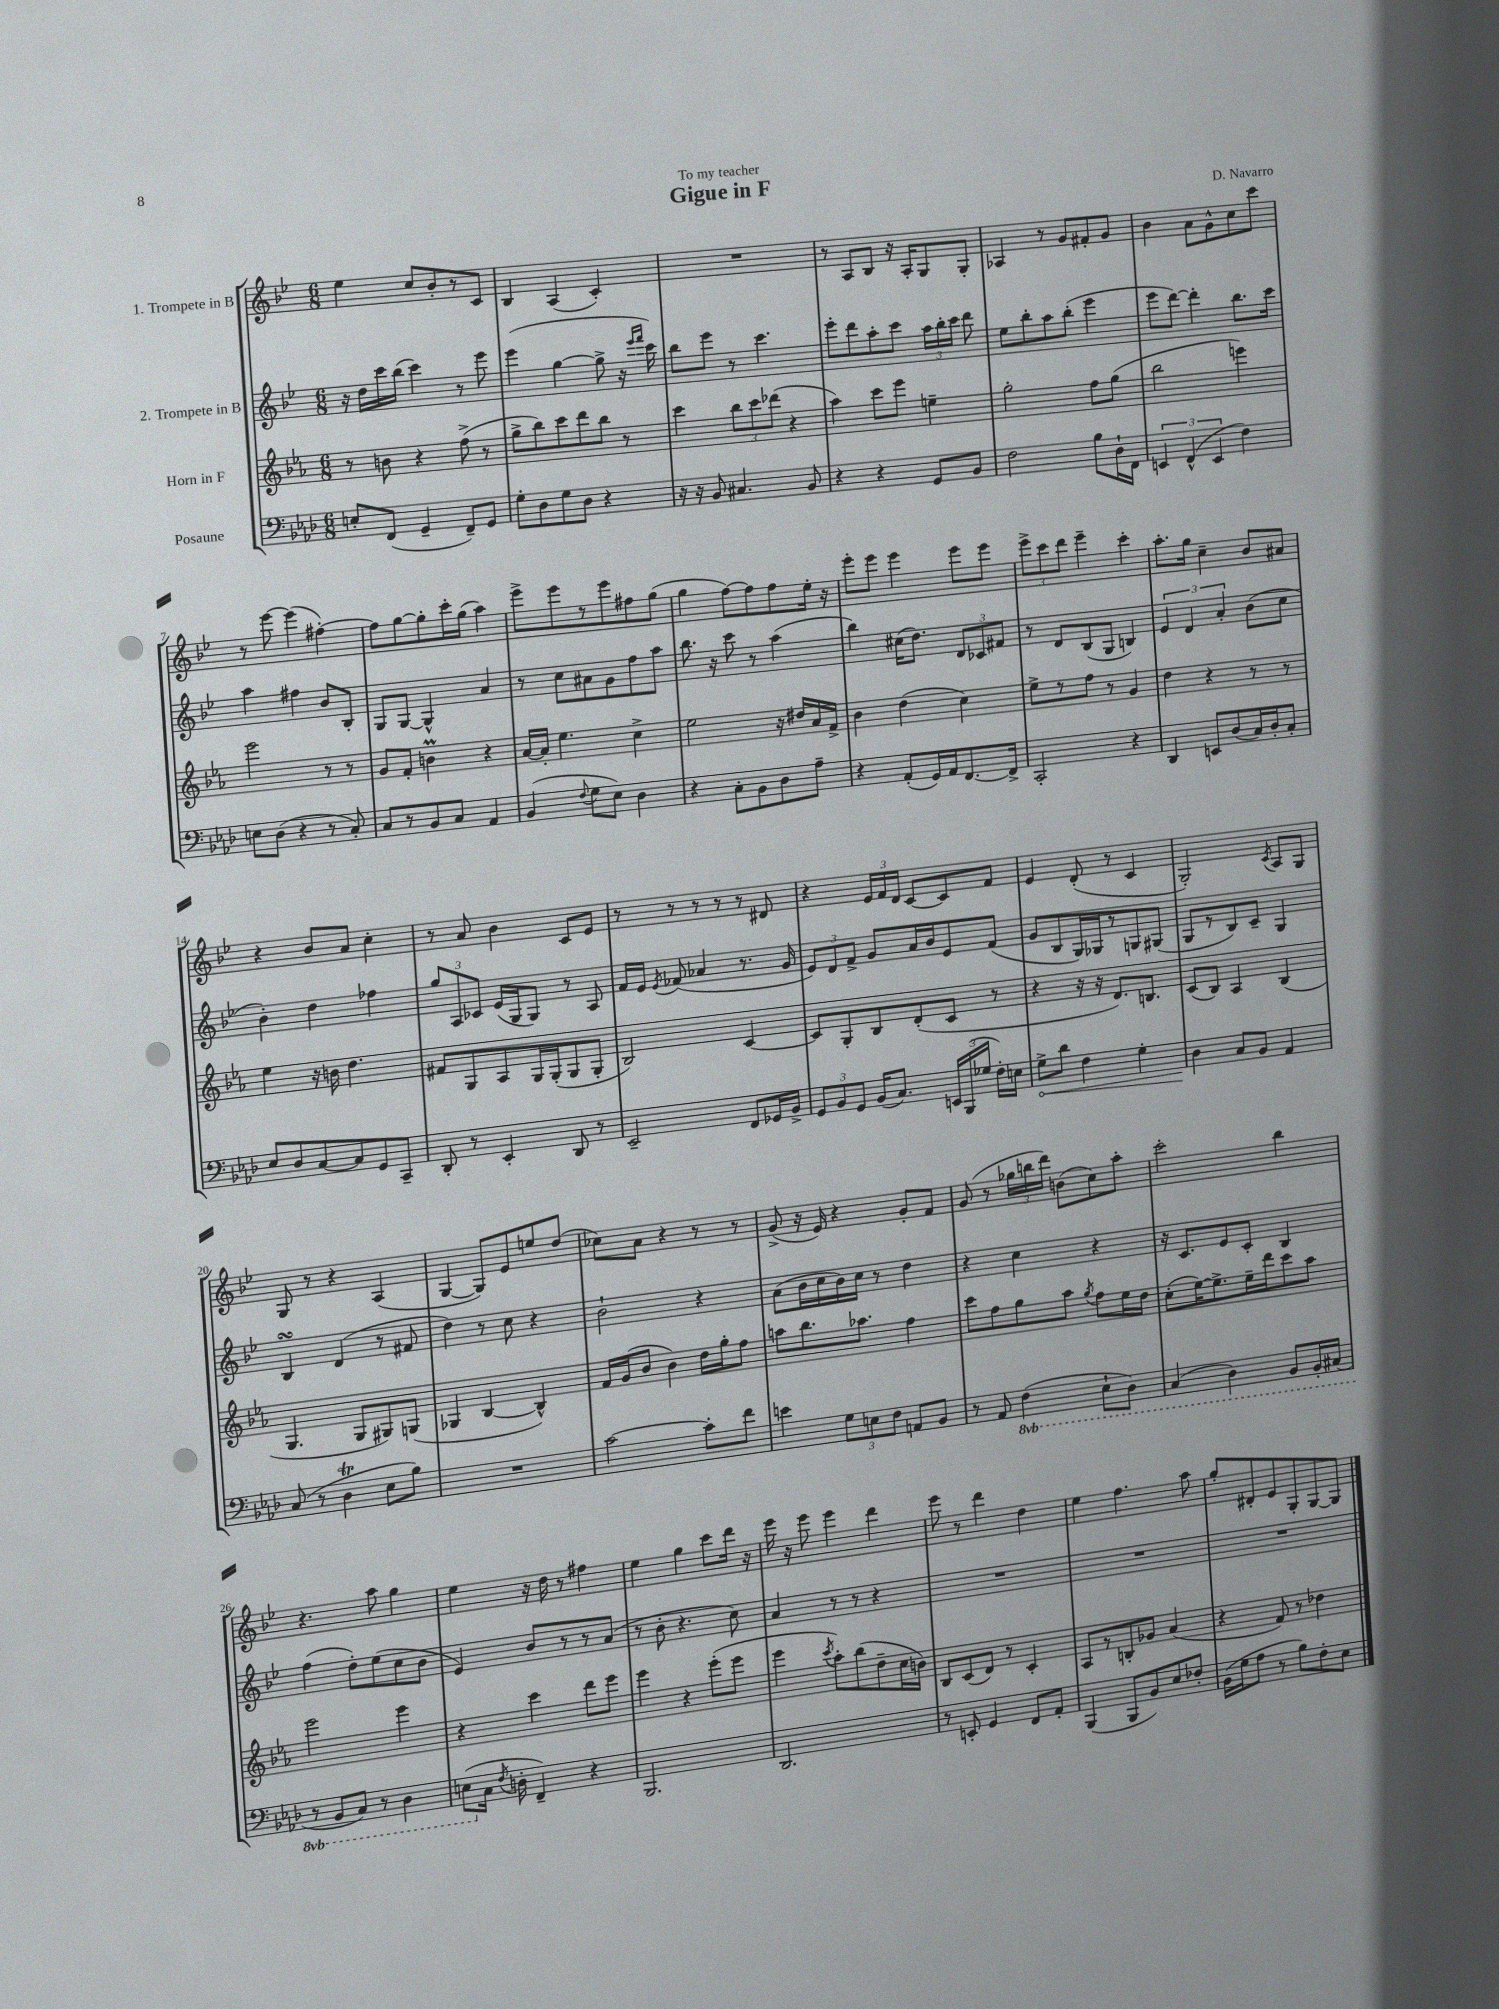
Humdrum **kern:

**kern	**kern	**kern	**kern
*staff4	*staff3	*staff2	*staff1
*clefF4	*clefG2	*clefG2	*clefG2
*k[b-e-a-d-]	*k[b-e-a-]	*k[b-e-]	*k[b-e-]
*M6/8	*M6/8	*M6/8	*M6/8
8E'/L	8r	16r	4ee-\
.	.	16dd\LL	.
(8FF/J	8b\	16ccc\	.
.	.	(16bb-\JJ	.
4GG~/	4r	4ccc\)	8cc/L
.	.	.	8b-'/
8FF~/L)	(8ff^\	8r	8r
8GG/J	8r	8eee-\	8c/J
=	=	=	=
8G'\L	8gg^\L	(4eee-\	4B-/
8D-\	8bb-\)	.	.
8G\	8ccc\	[4gg\	(4A/
8D-\J	8ddd\	.	.
4r	8bb-\J	8gg^\]	4c'/)
.	8r	16r	.
.	.	16qqeee-/LL	.
.	.	16qqfff/JJ	.
.	.	16ccc\)	.
=	=	=	=
16r	4ccc\	8bb-\L	2.r
16r	.	.	.
8BB-/	.	8eee-\J	.
4.C#/	12bb-\L	8r	.
.	12ccc\	.	.
.	.	4.ccc\	.
.	(12ddd-\J	.	.
.	4r	.	.
8BB-/	.	.	.
=	=	=	=
4r	4aa-\)	8eee-'\L	8r
.	.	8ddd\	8A/L
4r	8ccc\L	8aa'\	8B-/J
.	8eee-\J	8ccc\J	16r
.	.	.	16A'/LK
8GG/L	4ee~\	24aa\LL	8G/
.	.	24bb-'\	.
.	.	24ccc\JJ	.
8BB-/J	.	8ddd\	8G'/J
=	=	=	=
2F\	2gg'\	8ee-\L	4A-/
.	.	8bb-'\	.
.	.	8aa\	8r
.	.	(8bb-'\J	8g/L
8B-\L	8ff\L	4eee-\	8f#'/
16D-`\L	(8gg\J	.	8g/J
16FF\JJ	.	.	.
=	=	=	=
6EE/	2bb-\	8eee-\L	4b-\
.	.	[8ddd\J)	.
(6FF^^/	.	.	.
.	.	4ddd'\]	8a\L
6EE/	.	.	.
.	.	.	8g^^\
4F\)	4eee\)	8.bb-\L	8cc\
.	.	.	8ccc\J
.	.	16ccc\Jk	.
=	=	=	=
8E\L	2eee-\	4aa\	8r
(8D-\J	.	.	[8eee-\
4r	.	4ff#\	(4eee-\]
8r	8r	8b-/L	[4ff#'\)
8C'/)	8r	8B-'/J	.
=	=	=	=
8C/L	8g/L	8G/L	8ff#\]L
8r	8f'/J	[8G/J	[8gg\
8BB-/	4b\	4G^^/]	8gg'\]
8C/J	.	.	16ccc'\L
.	.	.	(16gg\JJ
4AA-/	4r	4a/	4aa\)
=	=	=	=
(4BB-/	[16a-/LL	8r	8eee-^\L
.	16a-'/]JJ	.	.
.	4.ee-\	8cc\L	8eee-\
8qqF/	.	.	.
8G\L	.	8a#\	8r
8E-\J)	.	8g\	8eee-\
4D-\	4cc^\	8ff\	8ff#\
.	.	8aa\J	(8gg\J
=	=	=	=
4r	2ee-\	8.bb-\	4gg\
.	.	16r	.
8C'\L	.	8ccc\	[8ff\L)
8BB-\	.	8r	8ff\]
8D-\	16r	(4aa\	8ff\
.	16dd#/LL	.	.
8A-~\J	16a-/	.	16ee-'\Jk
.	16f^/JJ	.	16r
=	=	=	=
4r	4b-\	4bb-\)	8eee-'\L
.	.	.	8eee-\J
(8AA-'/L	(4dd\	(16cc#\LK	4eee-\
.	.	8.dd\J)	.
16GG/L)	.	.	.
16AA-/J	.	.	.
[8.FF/	4cc\)	12d/L	8eee-\L
.	.	12c-/	.
.	.	.	8eee-\J
.	.	12f#/J	.
16FF^/]Jk	.	.	.
=	=	=	=
2CC'/	8ee-^\L	8r	12eee-^\L
.	.	.	12ccc\
.	8r	8d/L	.
.	.	.	12ddd\J
.	8ff\J	(8B-/	4eee-~\
.	8r	8G/J	.
4r	4g/	4B/)	4ccc'\
=	=	=	=
4DD-/	4dd\	6e-/	8.aa'\L
.	.	6d/	.
.	.	.	16gg\Jk
8EE/L	4r	.	4cc~\
.	.	6a'/	.
(8D-/	.	.	.
16C/L)	8r	(8b-\L	8b-/L
16D-'/J	.	.	.
8C'/J	8r	8cc\J	8a#/J
=	=	=	=
8E-/L	4ee-\	4b-'\)	4r
8D-/	.	.	.
[8C/	16r	4dd\	8b-/L
.	16b\	.	.
8C/]	4.dd\	.	8a/J
8GG/	.	4ff-\	4cc'\
8CC~/J	.	.	.
=	=	=	=
8DD-'/	8f#/L	12gg/L	8r
.	.	12A/	.
8r	8G/	.	8a/
.	.	12c-/J	.
4EE-'/	8A-/	(16e-/LL	4b-\
.	.	16G/J	.
.	16G/L	8G/J)	.
.	(16G'/J	.	.
8DD-/	8G/	8r	8c/L
8r	8G'/J	8A/	8e-/J
=	=	=	=
2EE-~/	2B-/)	16f/LL	8r
.	.	16e-/JJ	.
.	.	8qe-/	.
.	.	(8f-/	8r
.	.	4a-/	8r
.	.	.	8r
8FF/L	[4c/	8.r	8r
16GG-/L	.	.	8d#/
16BB-^/JJ	.	16g/	.
=	=	=	=
12GG/L	8c/]L	12e-/L)	4r
12BB-/	.	12d/	.
.	8G'/	.	.
12GG/J	.	12f^/J	.
(16BB-/LK	8B-/	8g/L	24e-/LL
.	.	.	24f/
8.C/J)	.	.	.
.	.	.	24d/JJ
.	(8d'/	16a/L	[8c/L
.	.	16b-/J	.
24EE/LL	8c/J	8e-/	8c/]
(24BBB-/	.	.	.
24G-/JJ	.	.	.
16F'\LL)	8r	(8f/J	8f/J
16E\JJ	.	.	.
=	=	=	=
8G^\L	4r	8g/L	4e-/
8d-\J	.	8B-/	.
4F\	16r	16G/L)	(8d'/
.	16r	16G-/J	.
.	8.d/L)	8r	8r
4G'\	.	8G/	4c/
.	8.B/J	.	.
.	.	(8G#/J	.
=	=	=	=
4D-\	(8c/L	8G/L	2G'/)
.	8B-/J)	8r	.
8C/L	4A-/	8B-/)	.
8BB-/J	.	8c~/J	.
.	.	.	8qc/
4AA-/	(4B-/	4G/	8A/L
.	.	.	8G/J
=	=	=	=
(8C/	4.G/	4B-/	8G/
8r	.	.	8r
4D-\	.	(4d/	4r
.	8G/L	.	.
8E-\L	8G#/)	8r	(4A/
8B-\J)	(8G/J	8f#/	.
=	=	=	=
2.r	4G-/	4dd\)	[4G/
.	[4B-/	8r	8G/]L)
.	.	8cc\	8e-/
.	4B-^^/])	4r	8ee/
.	.	.	(8dd/J
=	=	=	=
[2c\	16f/LL	2b-`\	8cc-\L)
.	(16g/J	.	.
.	8b-/J	.	8a\J
.	4b-\)	.	4r
8c'\]L	16dd\LL	4r	8r
.	16gg'\J	.	.
8f\J	8ff\J	.	8r
=	=	=	=
4e\	8aa\L	(8a\L	(8g^/
.	8.bb-\	16b-\L	16r
.	.	16cc\	16e-/)
12G\L	.	16b-\)	4r
.	8.aa-\J	16cc\JJ	.
12E\	.	.	.
.	.	8r	.
12F\J	.	.	.
8AA/L	4ff\	4dd\	8g'/L
8BB-/J	.	.	8f/J
=	=	=	=
8r	8ccc\L	4r	(8g/
8AA-/	8ff\	.	8r
(4FF\	8gg\	4cc\	24gg-\LL
.	.	.	24bb\
.	.	.	24ddd\JJ)
.	8aa-\J	.	(8b\L
.	8qgg/	.	.
8EE-`\L	8ff\L	4r	8cc\)
8DD-\J)	16ee-\L	.	8aa'\J
.	16dd\JJ	.	.
=	=	=	=
(4CC/	(8cc'\L	16r	2ccc'\
.	.	8.c/L	.
.	[16ee-\K)	.	.
.	8.ee-^\]	.	.
4DD-\)	.	8e-/	.
.	16ee-~\L	8c'/J	.
.	16ddd\J	.	.
8BBB-/L	8ccc\	4B-/	4bb-\
16BBB-'/L	8aa-\J	.	.
(16CC#/JJ	.	.	.
=	=	=	=
8r	2eee-\	(4ff\	4.r
8BBB-/L	.	.	.
8CC/J)	.	8dd'\L)	.
8r	.	(8ee-\	8aa\
4DD-\	4eee-\	8cc\	4gg\
.	.	8b-\J	.
=	=	=	=
(8EE\L	4r	4e-/)	4ee-\
16C\Jk	.	.	.
8qF/	.	.	.
16D'\	.	.	.
4FF~/)	4ccc\	8b-/L	16r
.	.	.	16dd\
.	.	8r	8r
4r	8ddd\L	8r	4ff#\
.	8eee-\J	(8a/J	.
=	=	=	=
2.BBB-/	4eee-\	8r	4ee-\
.	.	8b-'\	.
.	4r	4.r	4gg\
.	(8eee-'\L	.	8ccc\L
.	8eee-\J	8cc\)	16ddd\Jk
.	.	.	16r
=	=	=	=
2.DD-/	4eee-\	4a/	16eee-\
.	.	.	16r
.	.	.	8eee-\
.	8qccc/	.	.
.	8aa-'\L)	8r	4eee-\
.	(8bb-\	8r	.
.	8dd~\	4r	4ddd\
.	16cc\L	.	.
.	16b\JJ)	.	.
=	=	=	=
8r	8B-/L	2.r	8eee-\
8EE'/	(8c/	.	8r
4GG/	8d/J)	.	4ddd\
.	8r	.	.
8FF/L	4c'/	.	4dd\
8AA-'/J	.	.	.
=	=	=	=
(4BBB-/	8A-/L	2.r	4ee-\
.	8r	.	.
8BBB-/L	8B'/	.	4.ff\
8BB-/)	8g-/J	.	.
8E-/	(4a-/	.	.
8F-'/J	.	.	8aa\
=	=	=	=
(16BB-\LL	4r	2.r	8gg'/L
16G\J	.	.	.
8A-\J	.	.	8d#'/
8r	8f/)	.	8e-/
8B-\L)	8r	.	8G'/
8F'\	4dd-\	.	[8G/
8E-\J	.	.	8G/]J
==	==	==	==
*-	*-	*-	*-
